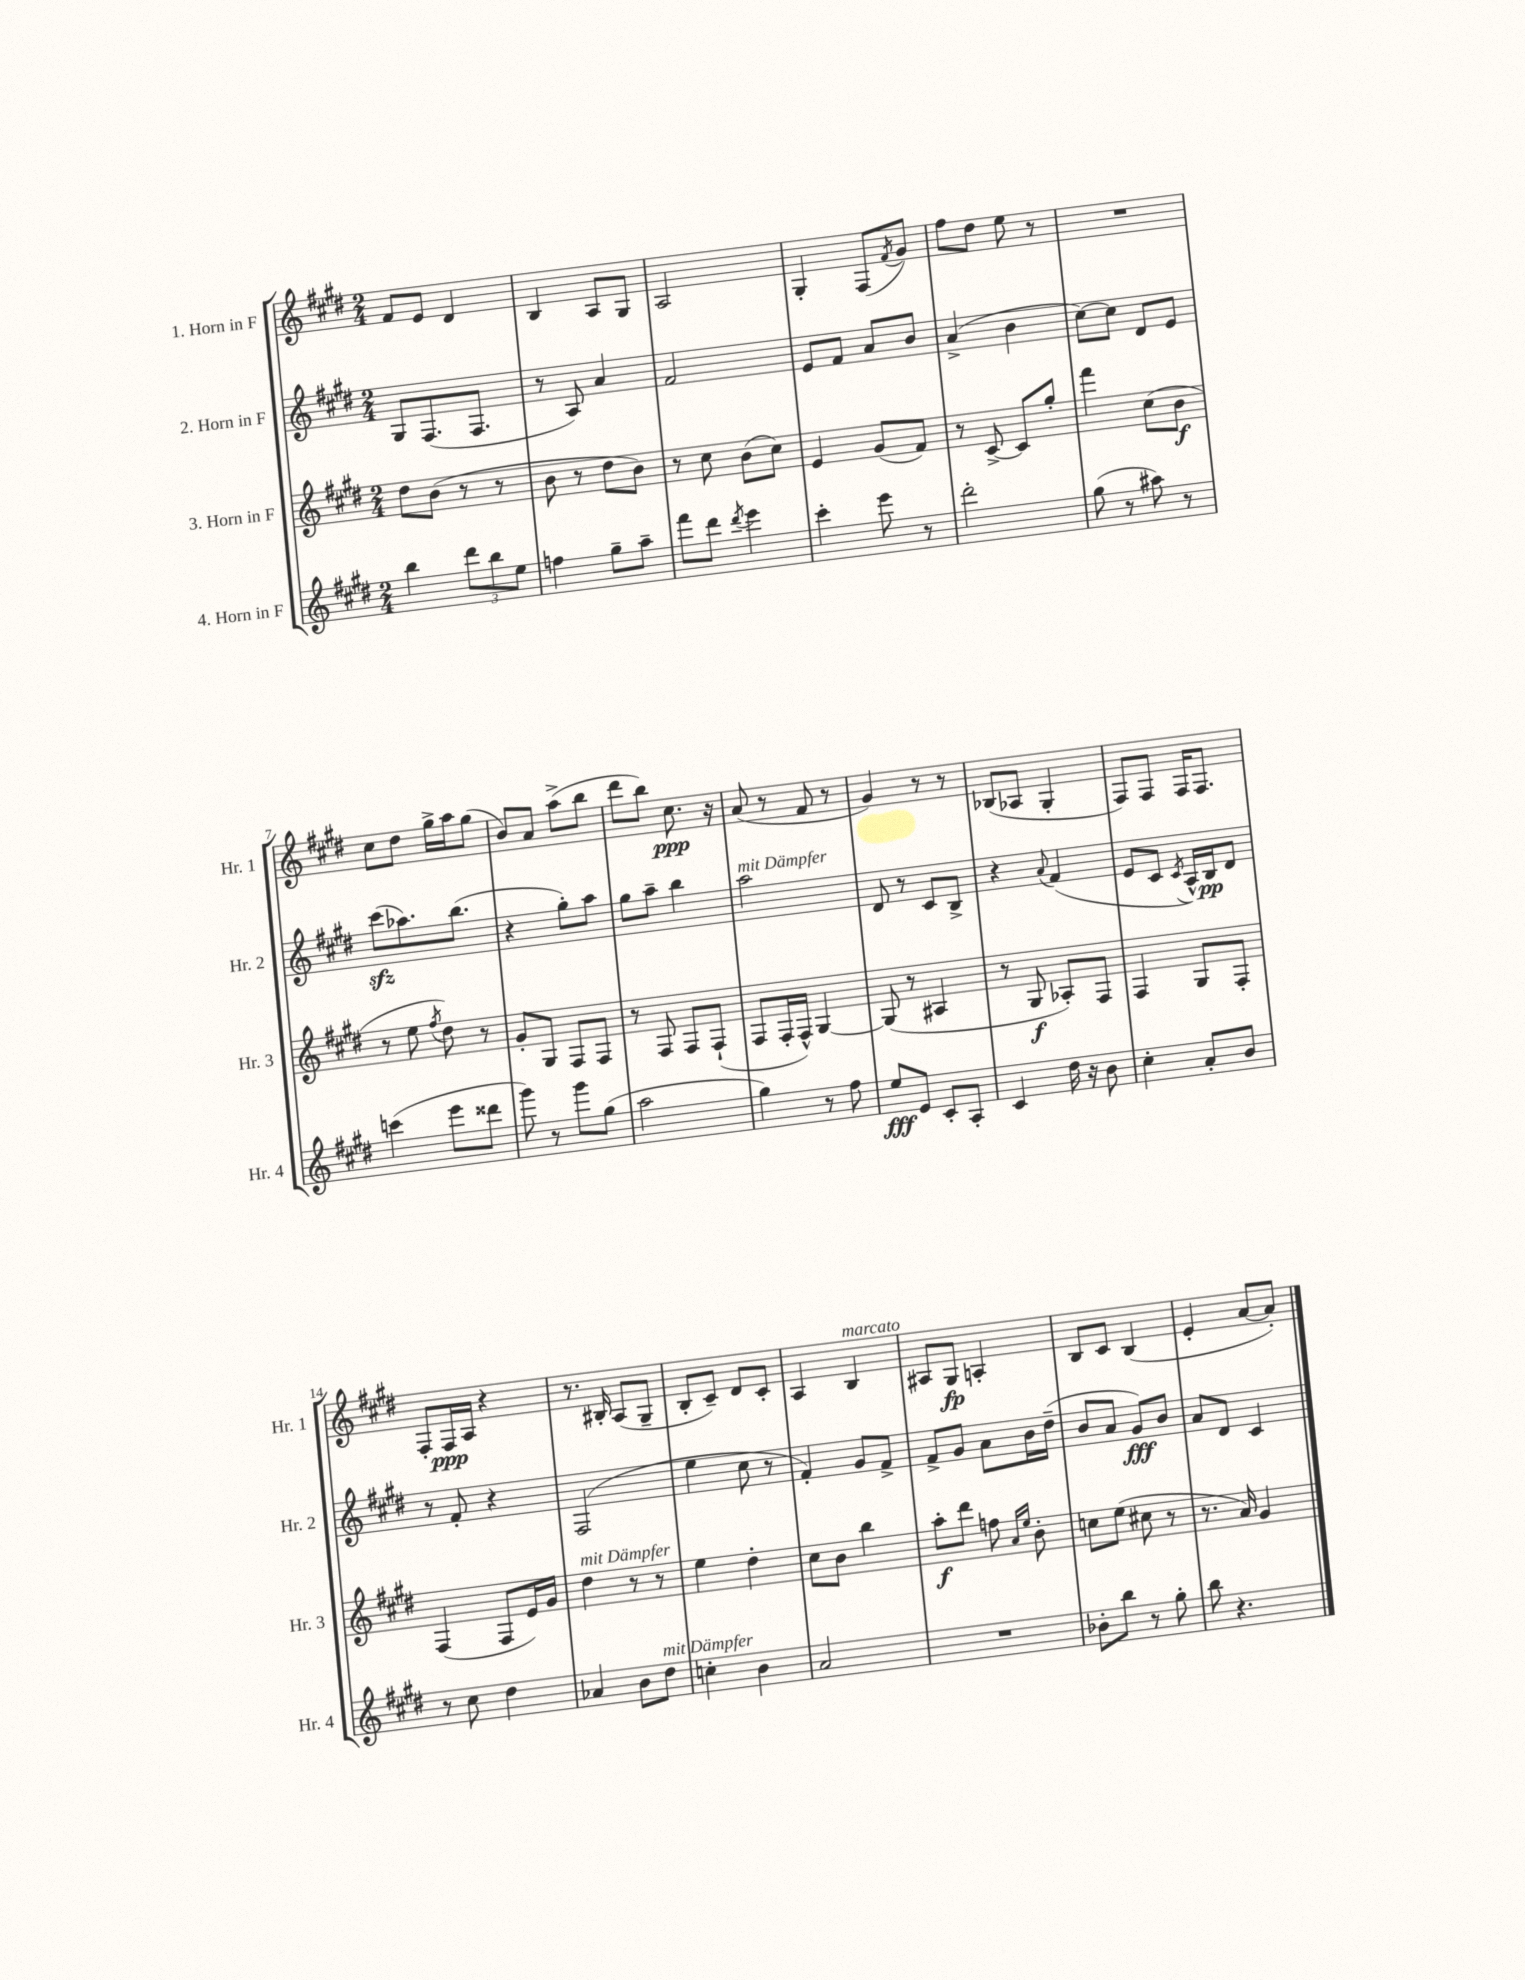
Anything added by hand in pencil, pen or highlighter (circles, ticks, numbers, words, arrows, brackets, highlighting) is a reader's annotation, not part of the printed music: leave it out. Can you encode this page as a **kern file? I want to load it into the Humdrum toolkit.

**kern	**kern	**kern	**kern
*staff4	*staff3	*staff2	*staff1
*clefG2	*clefG2	*clefG2	*clefG2
*k[f#c#g#d#]	*k[f#c#g#d#]	*k[f#c#g#d#]	*k[f#c#g#d#]
*M2/4	*M2/4	*M2/4	*M2/4
4bb\	8dd#\L	8G#/L	8f#/L
.	(8b\J	(8.F#/	8e/J
12ddd#\L	8r	.	4d#/
.	.	8.F#/J	.
12bb\	.	.	.
.	8r	.	.
12ee\J	.	.	.
=	=	=	=
4ff\	8b\	8r	4B/
.	8r	8A/)	.
8gg#~\L	8dd#\L	4a/	8A/L
8aa~\J	8b\J)	.	8G#/J
=	=	=	=
8fff#\L	8r	2f#/	2A/
8ddd#\J	8cc#\	.	.
8qddd#/	.	.	.
4eee\	(8b\L	.	.
.	8cc#\J)	.	.
=	=	=	=
4ccc#'\	4e/	8e/L	4G#'/
.	.	8f#/J	.
8eee\	(8g#/L	8a/L	(8F#/L
.	.	.	8qf#/
8r	8f#/J)	8b/J	8g#/J)
=	=	=	=
2ddd#'\	8r	(4a^/	8ff#\L
.	[8c#^/	.	8dd#\J
.	8c#/]L	4b\	8ee\
.	8gg#'/J	.	8r
=	=	=	=
(8gg#\	4fff#\	[8cc#\L)	2r
8r	.	8cc#\]J	.
8aa#\)	(8cc#\L	8d#/L	.
8r	8b\J	8e/J	.
=	=	=	=
(4ccc\	8r	(8ccc#\L	8cc#\L
.	8ee\	8.aa-\)	8dd#\J
.	8qff#/	.	.
8eee\L	8dd#\)	.	16gg#^\LL
.	.	(8.bb\J	16aa\J
8ddd##\J	8r	.	(8gg#\J
=	=	=	=
8ggg#\)	8g#'/L	4r	8b/L)
8r	8G#/J	.	8a/J
8ggg#\L	8F#/L	8gg#'\L)	(8aa^\L
(8gg#\J	8F#/J	8aa\J	8bb\J
=	=	=	=
2aa\	8r	8gg#\L	8ddd#\L
.	8F#/	8aa~\J	8bb\J)
.	8F#/L	4bb\	8.cc#\
.	(8F#`/J	.	.
.	.	.	16r
=	=	=	=
4gg#\)	8F#/L	2aa\	(8a/
.	16F#'/L	.	8r
.	16F#^^/JJ)	.	.
8r	[4G#/	.	8f#/
8ff#\	.	.	8r
=	=	=	=
8ee/L	(8G#/]	8d#/	4g#/)
8e/J	8r	8r	.
8c#'/L	4A#/	8c#/L	8r
8A'/J	.	8B^/J	8r
=	=	=	=
4c#/	8r	4r	(8B-/L
.	8G#/	.	8A-/J
.	.	8qqa/	.
16dd#\	8A-'/L)	(4f#/	4G#'/
16r	.	.	.
8b\	8F#/J	.	.
=	=	=	=
4cc#'\	4F#/	8e/L	8F#/L)
.	.	8c#/J	8F#/J
.	.	8qc#/	.
8a'/L	8G#/L	16A^^/LL)	16F#/LK
.	.	16B/J	8.F#/J
8b/J	8F#'/J	8d#/J	.
=	=	=	=
8r	(4F#/	8r	8F#'/L
8cc#\	.	8f#'/	16F#/L
.	.	.	16A/JJ
4dd#\	8F#/L	4r	4r
.	16e/L)	.	.
.	16g#/JJ	.	.
=	=	=	=
4a-/	4dd#\	(2F#/	8.r
.	.	.	16B#'/
8b\L	8r	.	(8A/L
8dd#\J	8r	.	8G#~/J
=	=	=	=
4cc'\	4ee\	4ee\	8B'/L
.	.	.	8c#~/J)
4b\	4dd#'\	8cc#\	8d#/L
.	.	8r	8c#'/J
=	=	=	=
2a/	8cc#\L	4f#'/)	4A/
.	8b\J	.	.
.	4bb\	8g#/L	4B/
.	.	8f#^/J	.
=	=	=	=
2r	8aa'\L	8f#^/L	8A#/L
.	8ddd#\J	8g#/J	8G#/J
.	8ff\	8a\L	4A'/
.	16qqa/LL	.	.
.	16qqee/JJ	.	.
.	8b'\	16b\L	.
.	.	(16dd#~\JJ	.
=	=	=	=
8b-'\L	8cc\L	8b/L	8B/L
8bb\J	(8ee\J	8a/J	8c#/J
8r	8cc#\	8g#/L)	(4B/
8gg#'\	8r	8b/J	.
=	=	=	=
8bb\	8.r	8a/L	4e'/
4.r	.	8d#/J	.
.	16a/)	.	.
.	4g#/	4c#/	[8a/L
.	.	.	8a'/]J)
==	==	==	==
*-	*-	*-	*-
